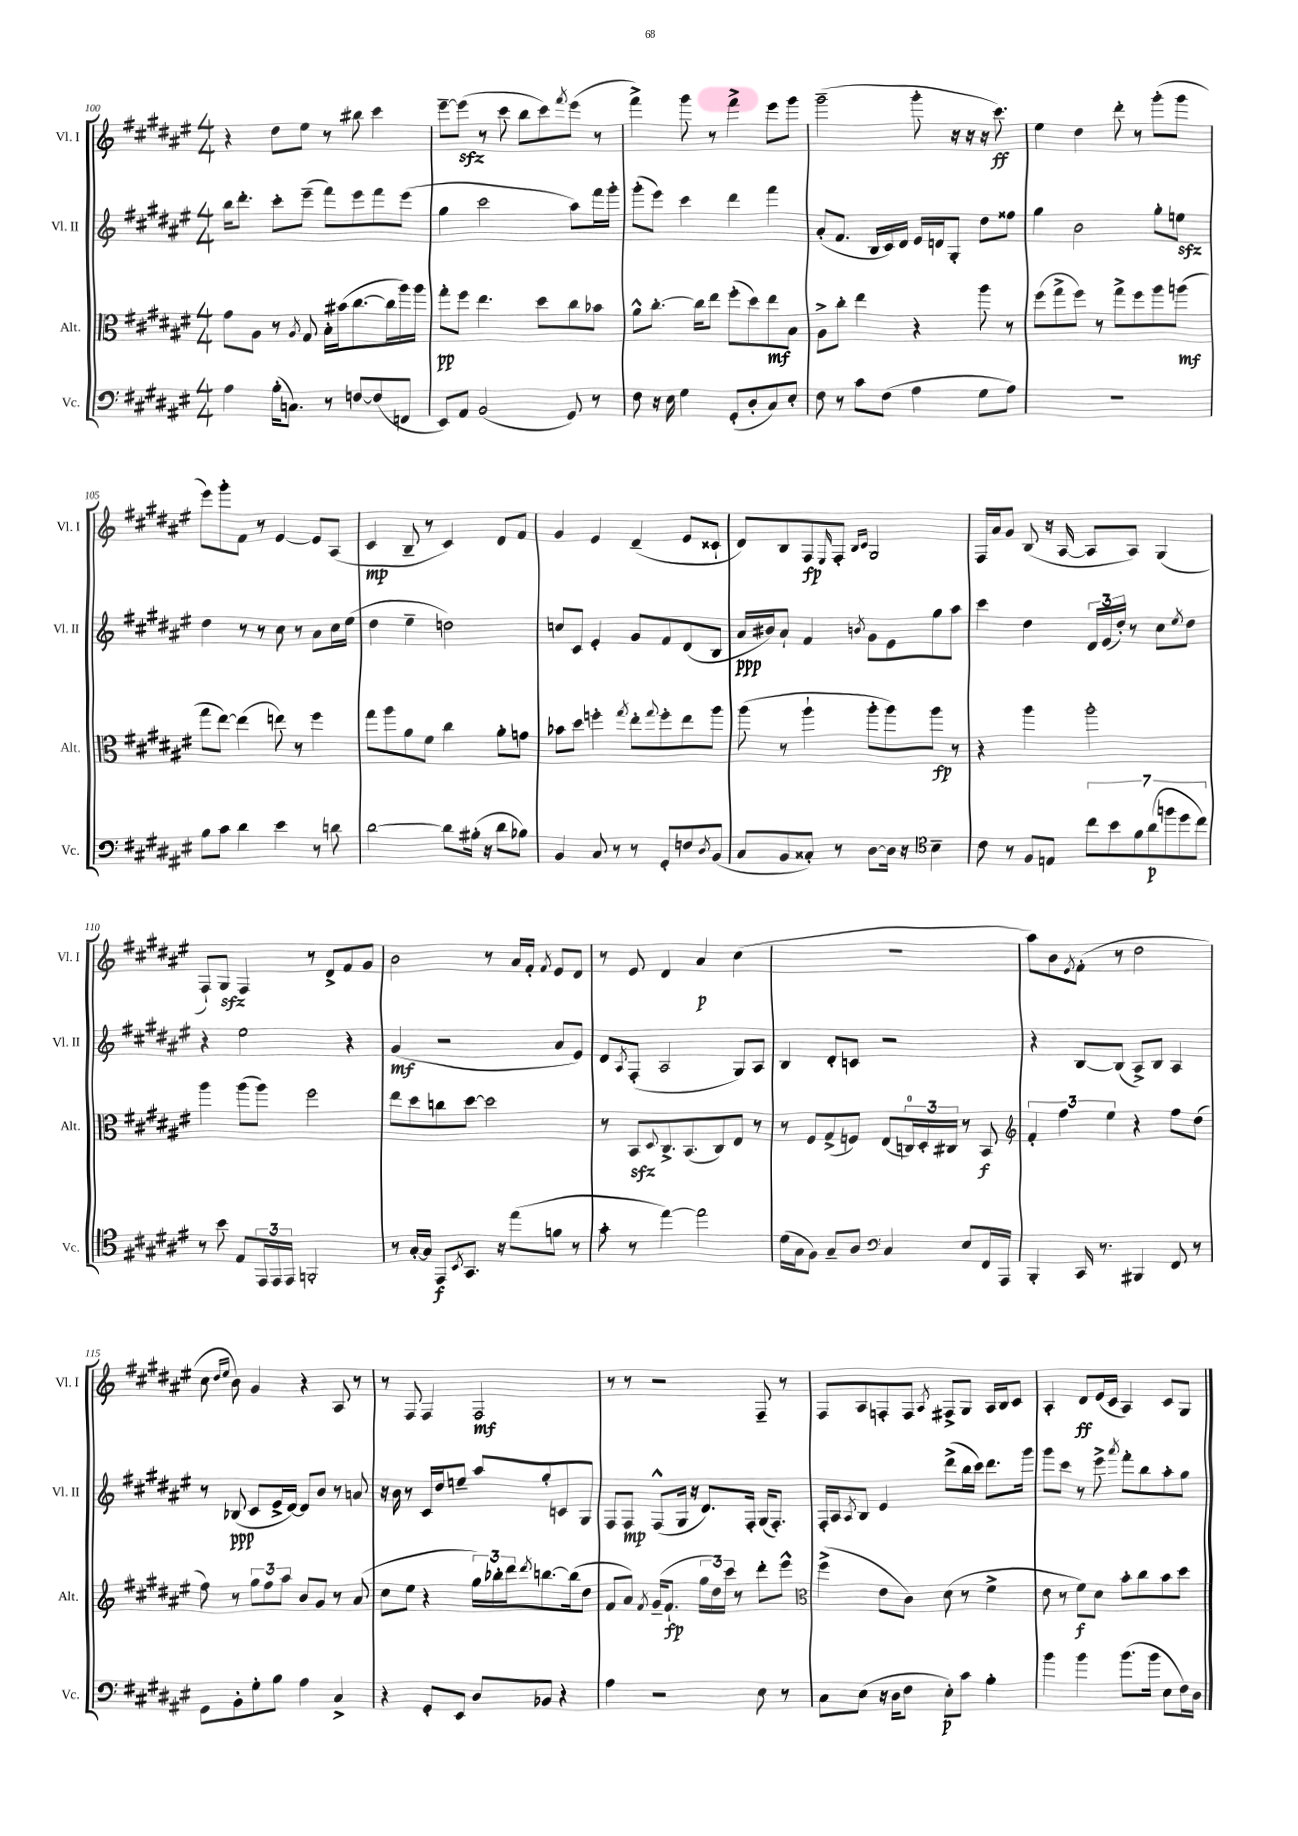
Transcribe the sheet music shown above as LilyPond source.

<<
\new StaffGroup <<
\new Staff = "s0" \with { instrumentName = "Vl. I" shortInstrumentName = "Vl. I" } {
    \clef treble \key fis \major \numericTimeSignature \time 4/4
    r4 dis''8 eis''8 r8 bis''8 cis'''4 |
    eis'''8~-- eis'''8\sfz( r8 cis'''8 b''8 cis'''8) \acciaccatura { fis'''8 } eis'''8( r8 |
    fis'''4->) gis'''8 r8 fis'''4-> eis'''8 gis'''8 |
    gis'''2--( gis'''8-. r16 r16 r16 cis'''8.\ff) |
    eis''4 dis''4 dis'''8-. r8 gis'''8-.( gis'''8 |
    eis'''8) gis'''8-. fis'8 r8 eis'4~ eis'8 ais8( |
    cis'4\mp b8-- r8 cis'4) dis'8 fis'8 |
    gis'4 eis'4 dis'4--( eis'8 cisis'8-! |
    dis'8) b8 fis8\fp \grace { eis16 } fis8-. \grace { b16 cis'16 } gis2 |
    fis16 ais'16 gis'8 b8( r16 ais16~ ais8 ais8) gis4( |
    fis8-!) gis8\sfz fis4 r8 dis'8-> fis'8 gis'8 |
    b'2 r8 ais'16 fis'16-. \acciaccatura { fis'8 } eis'8 dis'8 |
    r8 eis'8 dis'4 ais'4\p cis''4( |
    R1 |
    ais''8) b'8 \acciaccatura { eis'8 } fis'8-.( r8 dis''2 |
    cis''8 \grace { dis''16 eis''16 } b'8) gis'4 r4 ais8 r8 |
    r8 fis8 fis4 fis2\mf |
    r8 r8 r2 fis8-- r8 |
    fis8 ais8 f8-. f8 \acciaccatura { ais8 } fis8-> gis8 ais16 b16 cis'8 |
    ais4-. dis'8\ff eis'16( cis'16 ais4) cis'8 gis8 \bar "|." |
}
\new Staff = "s1" \with { instrumentName = "Vl. II" shortInstrumentName = "Vl. II" } {
    \clef treble \key fis \major \numericTimeSignature \time 4/4
    b''16 dis'''8.-. cis'''8-. eis'''8--( fis'''8) eis'''8 fis'''8 eis'''8( |
    gis''4 cis'''2 ais''8) fis'''16 gis'''16-. |
    gis'''8-.( eis'''8) cis'''4 dis'''4 fis'''4 |
    ais'8-.( fis'8. b16 cis'16) dis'16 eis'16 d'16 gis8-. dis''8 fisis''8 |
    gis''4 b'2 gis''8-. e''8\sfz |
    dis''4 r8 r8 cis''8 r8 ais'8 cis''16 eis''16( |
    dis''4 eis''4-- d''2) |
    c''8 cis'8 eis'4-. gis'8 fis'8 dis'8( b8 |
    ais'16\ppp bis'16) ais'8-! fis'4 \acciaccatura { b'8 } gis'8 eis'8 gis''8 ais''8 |
    cis'''4 dis''4 \tuplet 3/2 { dis'16 eis'16( dis''16-.) } r8 cis''8 \acciaccatura { eis''8 } dis''8 |
    r4 eis''2 r4 |
    gis'4\mf( r2 ais'8 eis'8) |
    dis'8 \acciaccatura { ais8 } fis8-.( ais2 gis8) ais8 |
    b4 dis'8-. c'8 r2 |
    r4 b8~ b8( ais8->) b8 ais4 |
    r8 bes8\ppp( cis'8 eis'16-> dis'16~) dis'8 b'8 r8 a'8 |
    r16 b'16 r8 cis'16 dis''16 e''8-- ais''8 gis''8-. c'8 gis8 |
    fis8 fis8\mp fis8-^( gis16 r16 dis'8.) fis16-. gis16( fis8.-.) |
    fis16-. ais16 \acciaccatura { ais8 } b8 eis'4 dis'''8->( b''16 cis'''16) dis'''8. gis'''16 |
    gis'''8 cis'''8 r8 eis'''8-> \acciaccatura { ais'''8 } fis'''8-. b''8 ais''8-. gis''8 \bar "|." |
}
\new Staff = "s2" \with { instrumentName = "Alt." shortInstrumentName = "Alt." } {
    \clef alto \key fis \major \numericTimeSignature \time 4/4
    gis'8 ais8 r8 \acciaccatura { ais8 } gis8 b16-. bis'16( cis''8.~ cis''16 ais''16) ais''16 |
    gis''8-.\pp fis''8 eis''4. dis''8 cis''8 bes'8 |
    ais'8-^ cis''8.~-. cis''16 eis''8 fis''8-.( dis''8) eis''8\mf b8 |
    ais8-> cis''8-. eis''4 r4 ais''8 r8 |
    fis''8( gis''8-> fis''8) r8 gis''8-> fis''8 ais''8 a''8\mf( |
    gis''8 eis''8~) eis''4( e''8) r8 fis''4 |
    gis''8 ais''8 ais'8 fis'8 cis''4 ais'8-. g'8 |
    bes'8 dis''8 f''4-. \acciaccatura { gis''8 } eis''8-. \appoggiatura { gis''8 } f''8-. eis''8 ais''8 |
    ais''8( r8 ais''4-! ais''8-. ais''8) ais''8\fp r8 |
    r4 ais''4 ais''2-. |
    ais''4 ais''8( ais''8) fis''2 |
    eis''8 dis''8 c''8 dis''8~ dis''2 |
    r8 b,8\sfz \appoggiatura { dis8 } cis8.-> b,8.( cis8) eis8 r8 |
    r8 fis8 gis8->( f8) eis8( \tuplet 3/2 { c16-0) dis16-. cis16 } r8 b,8\f |
    \clef treble \tuplet 3/2 { fis'4-. fis''4 eis''4 } r4 fis''8 dis''8( |
    fis''8) r8 \tuplet 3/2 { gis''8 fis''8 ais''8 } b'8 gis'8 r8 ais'8( |
    cis''8 eis''8 r4 \tuplet 3/2 { gis''16) bes''16-. dis'''16 } \acciaccatura { dis'''8 } b''8.~ b''16( dis''8 |
    fis'8 ais'8) \acciaccatura { fis'8 } gis'16--( fis'8.-!\fp \tuplet 3/2 { gis''16 dis''16) cis'''16 } r8 dis'''8-. eis'''8-^ |
    \clef alto fis''4->( eis'8 cis'8) dis'8( r8 fis'4-> |
    eis'8 r8 fis'8\f) dis'8 b'8-. cis''8 b'8 dis''8 \bar "|." |
}
\new Staff = "s3" \with { instrumentName = "Vc." shortInstrumentName = "Vc." } {
    \clef bass \key fis \major \numericTimeSignature \time 4/4
    ais4 b16-.( c8.) r8 f8~ f8( f,8 |
    eis,8) ais,8 b,2( gis,8) r8 |
    fis8 r16 eis16 gis4 gis,8-.( dis8-. cis8) eis8-. |
    fis8 r8 cis'8 fis8( ais4 gis8 ais8) |
    R1 |
    b8 cis'8 dis'4 eis'4 r8 d'8 |
    dis'2~ dis'8 bis16-.( r16 dis'8 bes8) |
    b,4 cis8 r8 r8 gis,8-. f8 \acciaccatura { dis8 } b,8( |
    cis8 b,8 cisis8-.) r8 dis8~ dis16 r16 \clef tenor b4-- |
    cis'8 r8 fis8 e8 \tuplet 7/4 { cis''8 b'8 fis'8 ais'8\p( f''8 dis''8 cis''8) } |
    r8 b'8 eis8 \tuplet 3/2 { eis,16 eis,16 eis,16 } f,2-. |
    r8 gis16~-. gis16 eis,8\f \acciaccatura { b,8 } gis,8. r16 eis''8( f'8 r8 |
    gis'8-. r8 eis''4~) eis''2 |
    dis'16( gis16 fis8) gis8-- ais8 \clef bass cis4 eis8 fis,16 ais,,16 |
    b,,4-. cis,16 r8. bis,,4 fis,8 r8 |
    gis,8 b,8-. gis8-. b8 ais4 cis4-> |
    r4 gis,8-. eis,8 dis8 bes,8 r4 |
    ais4 r2 eis8 r8 |
    cis8 eis8( r16 dis16 fis8 eis8-.\p) cis'8 b4-. |
    b'4 b'4 b'8.( b'16 eis8 fis16) dis16 \bar "|." |
}
>>
>>
\layout { \context { \Score currentBarNumber = #100 } }
